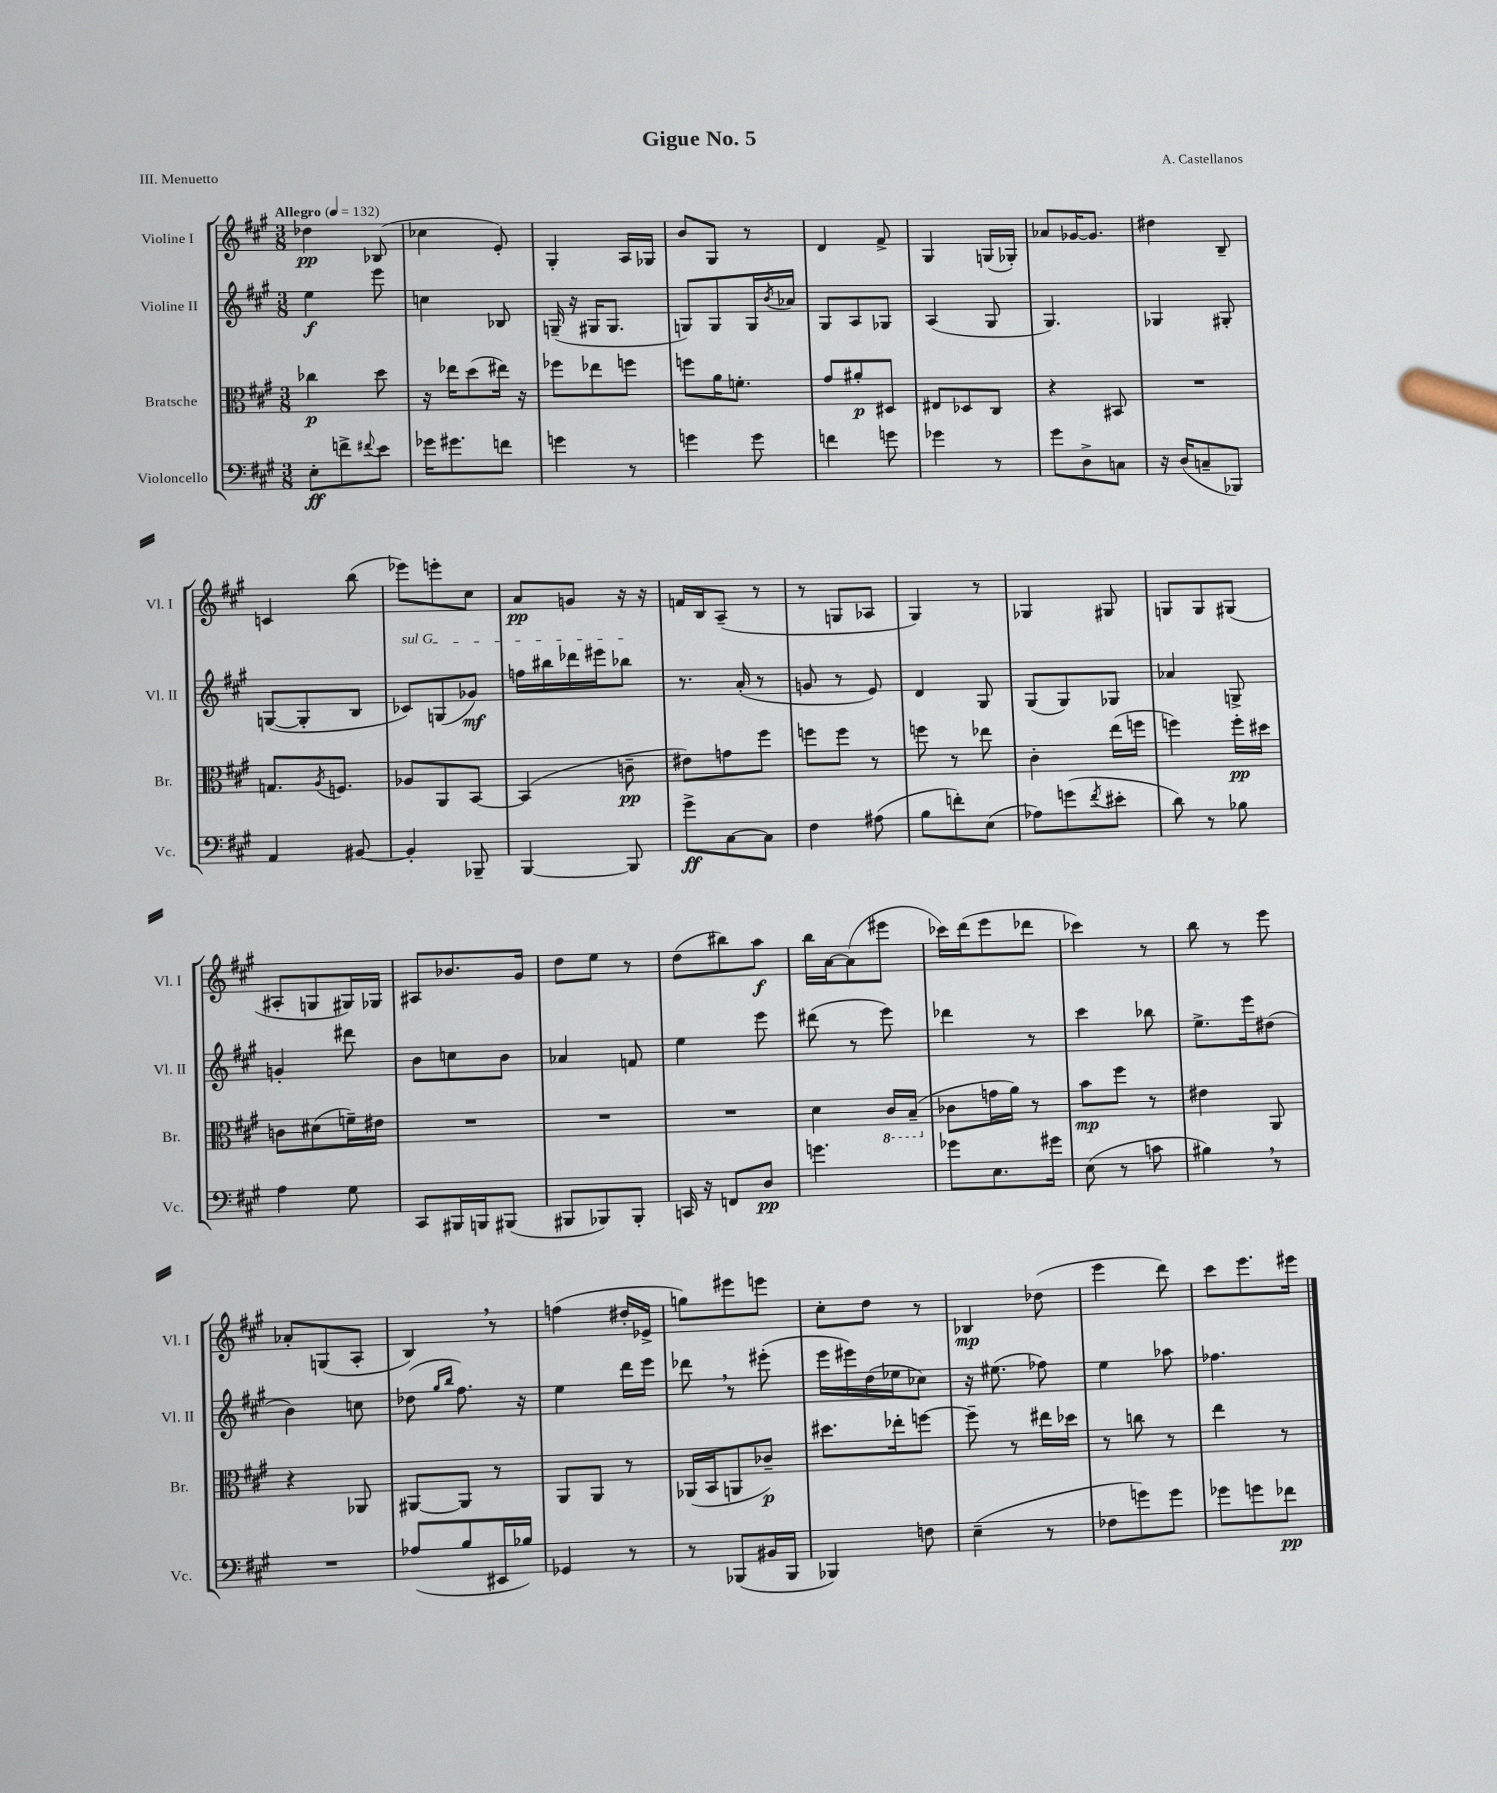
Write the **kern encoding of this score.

**kern	**dynam	**kern	**dynam	**kern	**dynam	**kern	**dynam
*part4	*part4	*part3	*part3	*part2	*part2	*part1	*part1
*staff4	*staff4	*staff3	*staff3	*staff2	*staff2	*staff1	*staff1
*I"Violoncello	*	*I"Bratsche	*	*I"Violine II	*	*I"Violine I	*
*I'Vc.	*	*I'Br.	*	*I'Vl. II	*	*I'Vl. I	*
*clefF4	*	*clefC3	*	*clefG2	*	*clefG2	*
*k[f#c#g#]	*	*k[f#c#g#]	*	*k[f#c#g#]	*	*k[f#c#g#]	*
*M3/8	*	*M3/8	*	*M3/8	*	*M3/8	*
*MM132	*	*MM132	*	*MM132	*	*MM132	*
=1	=1	=1	=1	=1	=1	=1	=1
!	!	!	!	!	!	!LO:TX:a:B:t=Allegro	!
8E'\L	ff	4cc-X\	p	4ee\	f	4dd-X\	pp
8fn^\	.	.	.	.	.	.	.
8qqf#X/	.	.	.	.	.	.	.
8e\J	.	8dd\	.	8eee\	.	(8B-X/	.
=2	=2	=2	=2	=2	=2	=2	=2
16g-X\KL	.	16r	.	4ccn\	.	4cc-X\	.
8.g#X\	.	16ee-X\KL	.	.	.	.	.
.	.	(8dd\	.	.	.	.	.
8fn\J	.	16ee#X\Jk)	.	8B-X/	.	8e'/)	.
.	.	16r	.	.	.	.	.
=3	=3	=3	=3	=3	=3	=3	=3
4gn\	.	8ff-X\L	.	(16Gn~/	.	4G#'/	.
.	.	.	.	16r	.	.	.
.	.	8ee-X\	.	16G#X/KL	.	.	.
.	.	.	.	8.G#/J	.	.	.
8r	.	8ffn\J	.	.	.	16A/LL	.
.	.	.	.	.	.	16G-X/JJ	.
=4	=4	=4	=4	=4	=4	=4	=4
4gn\	.	8ffn\L	.	8Gn/L)	.	8b/L	.
.	.	16a\K	.	8G/	.	8G#/J	.
.	.	8.fn'\J	.	.	.	.	.
8g\	.	.	.	16G/L	.	8r	.
.	.	.	.	8qb/	.	.	.
.	.	.	.	16a-X/JJ	.	.	.
=5	=5	=5	=5	=5	=5	=5	=5
4fn\	.	8g#/L	.	8G#/L	.	4d/	.
.	.	8a#X'/	p	8A/	.	.	.
8gn\	.	8D#X/J	.	8G-X/J	.	8f#^/	.
=6	=6	=6	=6	=6	=6	=6	=6
4g-X\	.	8E#X/L	.	(4A/	.	4G#/	.
.	.	8D-X/	.	.	.	.	.
8r	.	8C#/J	.	8G#/	.	(16Gn/LL	.
.	.	.	.	.	.	16G-X'/JJ)	.
=7	=7	=7	=7	=7	=7	=7	=7
8g#\L	.	4r	.	4.G#/)	.	8a-X/L	.
8D^\	.	.	.	.	.	[16g-X/K	.
.	.	.	.	.	.	8.g-/J]	.
8Cn\J	.	8BB#X/	.	.	.	.	.
=8	=8	=8	=8	=8	=8	=8	=8
16r	.	4.r	.	4G-X/	.	4dd#X\	.
(16D/KL	.	.	.	.	.	.	.
8Cn~/	.	.	.	.	.	.	.
8BBB-X/J)	.	.	.	8G#X'/	.	8B~/	.
!!LO:LB:g=z
=9	=9	=9	=9	=9	=9	=9	=9
4AA/	.	8.Gn/L	.	([8Gn/L	.	4cn/	.
.	.	.	.	8G'/]	.	.	.
.	.	8qA/	.	.	.	.	.
.	.	8.Fn/J	.	.	.	.	.
[8BB#X/	.	.	.	8B/J	.	(8bb\	.
=10	=10	=10	=10	=10	=10	=10	=10
!	!	!	!	!LO:TX:a:i:t=sul G	!	!	!
4BB#'/]	.	8A-X/L	.	8c-X/L)	.	8eee-X\L)	.
.	.	8AA/	.	(8Gn/	.	8eeen'\	.
8BBB-X~/	.	[8BB/J	.	8g-X/J)	mf	8cc#\J	.
=11	=11	=11	=11	=11	=11	=11	=11
[4BBB/	.	(4BB/]	.	16ffn\LL	.	8a/L	pp
.	.	.	.	16bb#X\	.	.	.
.	.	.	.	16ddd-X\	.	8gn/J	.
.	.	.	.	16eee#X\J	.	.	.
8BBB/]	.	8cn~\	pp	8bb-X\J	.	16r	.
.	.	.	.	.	.	16r	.
=12	=12	=12	=12	=12	=12	=12	=12
8g#^\L	ff	8e#X\L)	.	8.r	.	16fn/LL	.
.	.	.	.	.	.	16B/J	.
[8C#\	.	8gn\	.	.	.	(8A~/J	.
.	.	.	.	(16a'/	.	.	.
8C#\J]	.	8ff#\J	.	8r	.	8r	.
=13	=13	=13	=13	=13	=13	=13	=13
4F#\	.	8ffn\L	.	8gn/	.	8r	.
.	.	8ff\J	.	8r	.	8Gn/L	.
(8A#X\	.	8r	.	8e/)	.	8A-X/J	.
=14	=14	=14	=14	=14	=14	=14	=14
8B\L	.	8ffn\	.	4d/	.	4G#/)	.
8fn'\)	.	8r	.	.	.	.	.
(8E\J	.	8ee-X\	.	8G#/	.	8r	.
=15	=15	=15	=15	=15	=15	=15	=15
8A-X\L)	.	4c#'\	.	(8G#/L	.	4G-X/	.
(8gn\	.	.	.	8G#/)	.	.	.
8qf#/	.	.	.	.	.	.	.
8e#X'\J	.	(16ee\LL	.	8G-X/J	.	8G#X/	.
.	.	16ffn\JJ	.	.	.	.	.
=16	=16	=16	=16	=16	=16	=16	=16
8d\)	.	4ffn\)	.	4a-X/	.	8Gn/L	.
8r	.	.	.	.	.	8G/	.
8B-X\	.	16ff'\LL	pp	8Gn^/	.	(8G#X/J	.
.	.	16dd#X\JJ	.	.	.	.	.
!!LO:LB:g=z
=17	=17	=17	=17	=17	=17	=17	=17
4A\	.	8cn\L	.	4gn'/	.	8A#X'/L	.
.	.	(8d#X\	.	.	.	8Gn/	.
8G#\	.	16fn~\L)	.	8ddd#X\	.	16G#X/L)	.
.	.	16e#X\JJ	.	.	.	16G-X/JJ	.
=18	=18	=18	=18	=18	=18	=18	=18
8CC#/L	.	4.r	.	8b\L	.	8A#X/L	.
16BBB#X/L	.	.	.	8ccn\	.	8.b-X/	.
16BBBn/J	.	.	.	.	.	.	.
(8BBB#X/J	.	.	.	8b\J	.	.	.
.	.	.	.	.	.	16g#/Jk	.
=19	=19	=19	=19	=19	=19	=19	=19
8BBB#X/L	.	4.r	.	4a-X/	.	8dd\L	.
8BBB-X/)	.	.	.	.	.	8ee\J	.
8BBB-'/J	.	.	.	8fn/	.	8r	.
=20	=20	=20	=20	=20	=20	=20	=20
16CCn/	.	4.r	.	4ee\	.	(8dd\L	.
16r	.	.	.	.	.	.	.
8FFn/L	.	.	.	.	.	8bb#X\)	.
8D/J	pp	.	.	8eee\	.	8aa\J	f
=21	=21	=21	=21	=21	=21	=21	=21
4.gn\	.	4d\	.	(8ddd#X\	.	16bb\LL	.
.	.	.	.	.	.	[16a\J	.
.	.	.	.	8r	.	(8a\]	.
*	*	*8ba	*	*	*	*	*
.	.	16C#/LL	.	8eee\)	.	8eee#X\J	.
.	.	(16BB~/JJ	.	.	.	.	.
=22	=22	=22	=22	=22	=22	=22	=22
*	*	*X8ba	*	*	*	*	*
8g-X\L	.	8c-X\L	.	4ddd-X\	.	16ccc-X\LL)	.
.	.	.	.	.	.	(16ddd\J	.
8.E\	.	16gn\L	.	.	.	8eee\	.
.	.	16a\JJ)	.	.	.	.	.
.	.	8r	.	8r	.	8ddd-X\J	.
16g#X\Jk	.	.	.	.	.	.	.
=23	=23	=23	=23	=23	=23	=23	=23
(8E\	.	8b\L	mp	4ccc#\	.	4ccc-X\)	.
8r	.	8ff#\J	.	.	.	.	.
8cn\	.	8r	.	8bb-X\	.	8r	.
=24	=24	=24	=24	=24	=24	=24	=24
4B#X,\)	.	4e#X\	.	8.ee^\L	.	8bb\	.
.	.	.	.	.	.	8r	.
.	.	.	.	16eee\k	.	.	.
8r	.	8AA/	.	(8dd#X\J	.	8eee\	.
!!LO:LB:g=z
=25	=25	=25	=25	=25	=25	=25	=25
4.r	.	4r	.	4b\)	.	8a-X'/L	.
.	.	.	.	.	.	(8Gn/	.
.	.	8AA-X/	.	8ccn\	.	8A'/J	.
=26	=26	=26	=26	=26	=26	=26	=26
(8A-X/L	.	[8AA#X/L	.	(8dd-X\	.	4B,/)	.
.	.	.	.	16qqgg#/LL	.	.	.
.	.	.	.	16qqbb/JJ	.	.	.
8B/	.	8AA#/J]	.	8.ff#\)	.	.	.
16EE#X/L	.	8r	.	.	.	8r	.
16B-X/JJ)	.	.	.	16r	.	.	.
=27	=27	=27	=27	=27	=27	=27	=27
4GG-X/	.	8AA/L	.	4ee\	.	(4ffn\	.
.	.	8AA/J	.	.	.	.	.
8r	.	8r	.	16ddd\LL	.	16dd#X'/LL	.
.	.	.	.	16eee\JJ	.	16e-X^/JJ	.
=28	=28	=28	=28	=28	=28	=28	=28
8r	.	(16AA-X/LL	.	8ddd-X,\	.	8ggn\L)	.
.	.	16BB/J	.	.	.	.	.
(8BBB-X/L	.	8AAn/	.	8r	.	8eee#X\	.
16BB#X/L	.	8c-X~/J)	p	(8eee#X'\	.	8eeen\J	.
16BBB-/JJ	.	.	.	.	.	.	.
=29	=29	=29	=29	=29	=29	=29	=29
4BBB-X/)	.	8.dd#X\L	.	16eee\LL	.	8cc#'\L	.
.	.	.	.	16eee#X\)	.	.	.
.	.	.	.	(16dd\	.	8dd\J	.
.	.	16ee-X'\k	.	16ee-X\J	.	.	.
8Fn\	.	[8ffn\J	.	8cc-X\J)	.	8r	.
=30	=30	=30	=30	=30	=30	=30	=30
(4E~\	.	8ff~\]	.	16r	.	4B-X/	mp
.	.	.	.	(8.ee#X\	.	.	.
.	.	8r	.	.	.	.	.
8r	.	16ee#X\LL	.	8ff-X\)	.	(8dd-X\	.
.	.	16dd-X\JJ	.	.	.	.	.
=31	=31	=31	=31	=31	=31	=31	=31
8F-X\L	.	8r	.	4ee\	.	4eee\	.
8gn\)	.	8ccn\	.	.	.	.	.
8g\J	.	8r	.	8aa-X\	.	8ddd\)	.
=32	=32	=32	=32	=32	=32	=32	=32
8g-X\L	.	4ee\	.	4.ff-X\	.	8ccc#\L	.
8gn\	.	.	.	.	.	8.eee\	.
8f-X\J	pp	8r	.	.	.	.	.
.	.	.	.	.	.	16eee#X\Jk	.
==	==	==	==	==	==	==	==
*-	*-	*-	*-	*-	*-	*-	*-
